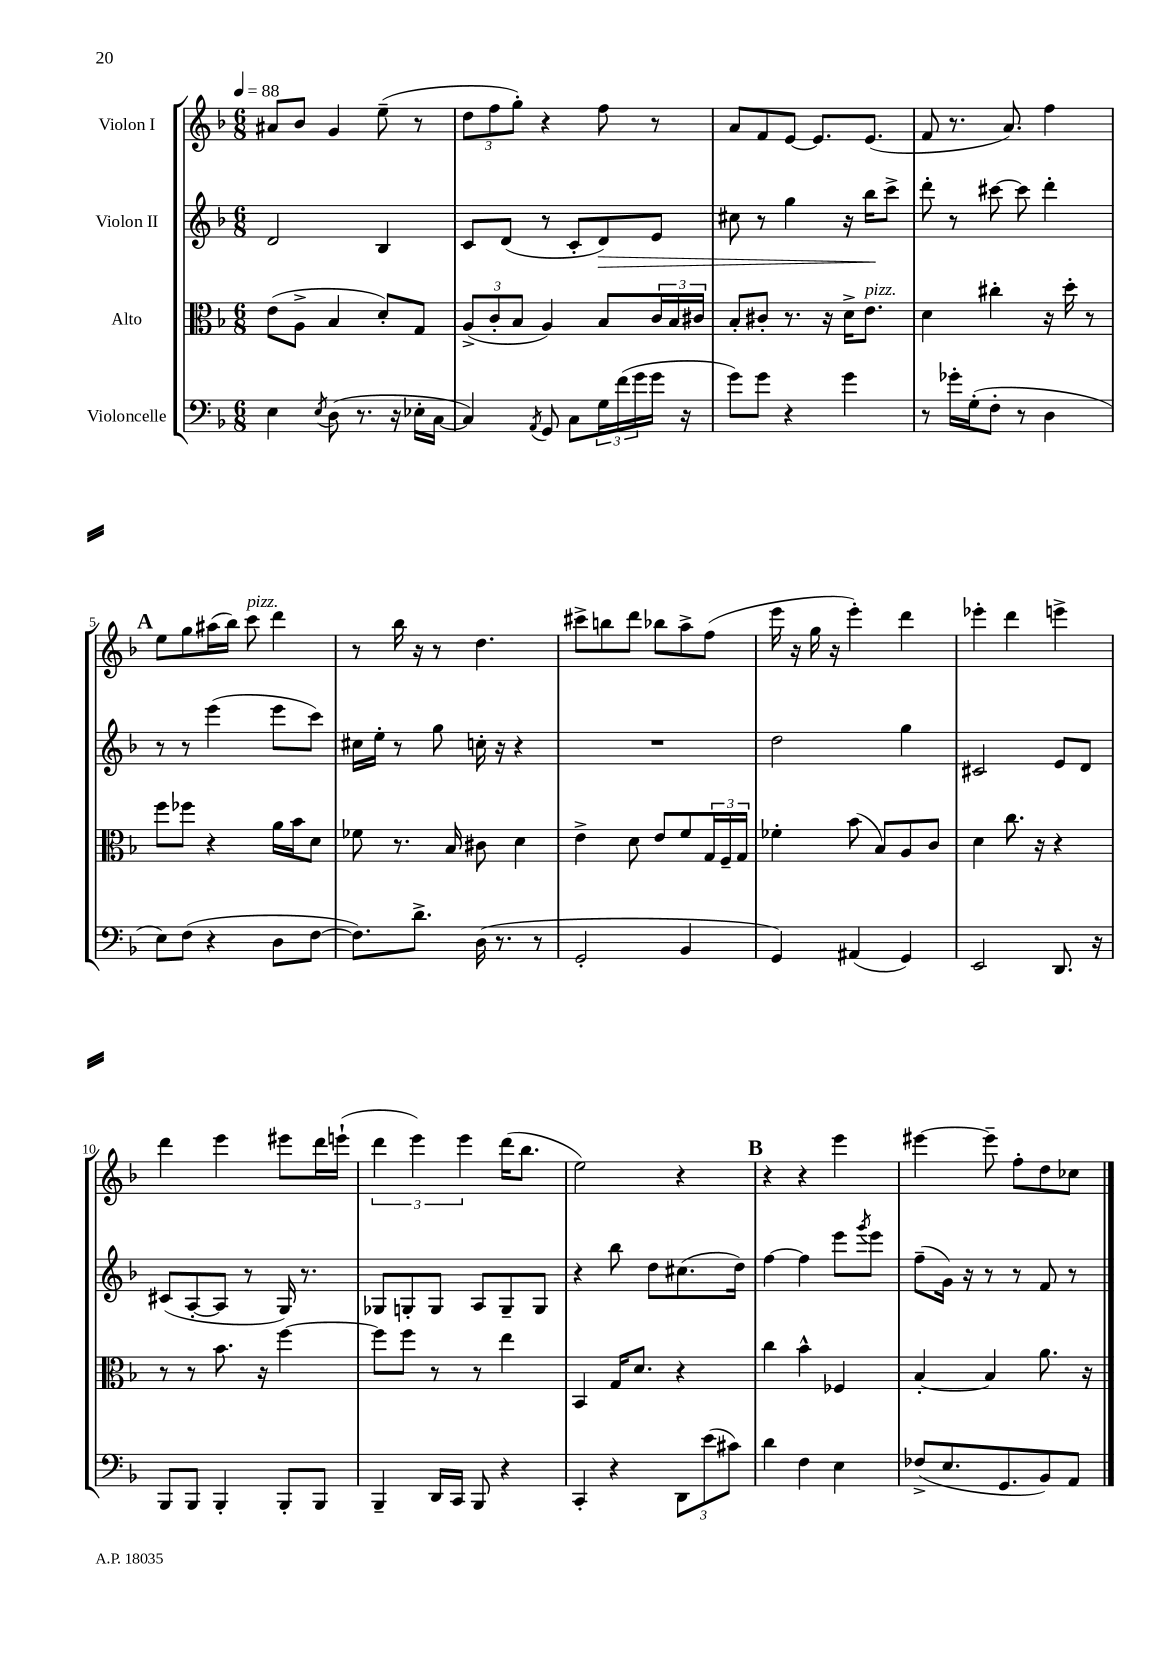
<<
\new StaffGroup <<
\new Staff = "s0" \with { instrumentName = "Violon I" } {
    \clef treble \key f \major \numericTimeSignature \time 6/8 \tempo 4 = 88
    ais'8 bes'8 g'4 e''8--( r8 |
    \tuplet 3/2 { d''8 f''8 g''8-.) } r4 f''8 r8 |
    a'8 f'8 e'8~ e'8. e'8.( |
    f'8 r8. a'8.) f''4 |
    \mark \markup { \bold "A" } e''8 g''8 ais''16( bes''16) c'''8^\markup { \italic "pizz." } d'''4 |
    r8 bes''16 r16 r8 d''4. |
    cis'''8-> b''8 d'''8 bes''8 a''8-> f''8( |
    e'''16 r16 g''16 r16 e'''4-.) d'''4 |
    ees'''4-. d'''4 e'''4-> |
    d'''4 e'''4 eis'''8 d'''16 e'''16-!( |
    \tuplet 3/2 { d'''4 e'''4) e'''4 } d'''16( bes''8. |
    e''2) r4 |
    \mark \markup { \bold "B" } r4 r4 e'''4 |
    eis'''4~ eis'''8-- f''8-. d''8 ces''8 \bar "|." |
}
\new Staff = "s1" \with { instrumentName = "Violon II" } {
    \clef treble \key f \major \numericTimeSignature \time 6/8
    d'2 bes4 |
    c'8 d'8( r8 c'8-. d'8\>) e'8 |
    cis''8 r8 g''4 r16 bes''16\! c'''8-> |
    d'''8-. r8 cis'''8~ cis'''8 d'''4-. |
    \mark \markup { \bold "A" } r8 r8 e'''4( e'''8 c'''8) |
    cis''16 e''16-. r8 g''8 c''16-. r16 r4 |
    R2. |
    d''2 g''4 |
    cis'2 e'8 d'8 |
    cis'8( a8~-. a8 r8 g16) r8. |
    ges8 g8-. g8 a8 g8-- g8 |
    r4 bes''8 d''8 cis''8.( d''16) |
    \mark \markup { \bold "B" } f''4~ f''4 e'''8 \acciaccatura { g'''8 } e'''8 |
    f''8--( g'16) r16 r8 r8 f'8 r8 \bar "|." |
}
\new Staff = "s2" \with { instrumentName = "Alto" } {
    \clef alto \key f \major \numericTimeSignature \time 6/8
    e'8( a8-> bes4 d'8-.) g8 |
    \tuplet 3/2 { a8->( c'8-. bes8 } a4) bes8 \tuplet 3/2 { c'16 bes16 cis'16 } |
    bes8-. cis'8-. r8. r16 d'16-> e'8.^\markup { \italic "pizz." } |
    d'4 cis''4-. r16 d''16-. r8 |
    \mark \markup { \bold "A" } f''8 fes''8 r4 a'16 bes'16 d'8 |
    fes'8 r8. bes16 cis'8 d'4 |
    e'4-> d'8 e'8 f'8 \tuplet 3/2 { g16 f16-- g16 } |
    fes'4-. bes'8( bes8) a8 c'8 |
    d'4 c''8. r16 r4 |
    r8 r8 bes'8. r16 f''4~ |
    f''8 f''8 r8 r8 e''4 |
    bes,4 g16 d'8. r4 |
    \mark \markup { \bold "B" } c''4 bes'4-^ fes4 |
    bes4~-. bes4 a'8. r16 \bar "|." |
}
\new Staff = "s3" \with { instrumentName = "Violoncelle" } {
    \clef bass \key f \major \numericTimeSignature \time 6/8
    e4 \acciaccatura { e8 } d8( r8. r16 ees16-. c16~ |
    c4) \acciaccatura { a,8 } g,8 c8 \tuplet 3/2 { g16 f'16( g'16 } g'16 r16 |
    g'8) g'8 r4 g'4 |
    r8 ges'16-. g16-.( f8-. r8 d4 |
    \mark \markup { \bold "A" } e8) f8( r4 d8 f8~ |
    f8.) d'8.-> d16( r8. r8 |
    g,2-. bes,4 |
    g,4) ais,4( g,4) |
    e,2 d,8. r16 |
    bes,,8 bes,,8 bes,,4-. bes,,8-. bes,,8 |
    bes,,4-- d,16 c,16 bes,,8 r4 |
    c,4-. r4 \tuplet 3/2 { d,8 e'8( cis'8) } |
    \mark \markup { \bold "B" } d'4 f4 e4 |
    fes8->( e8. g,8. bes,8) a,8 \bar "|." |
}
>>
>>
